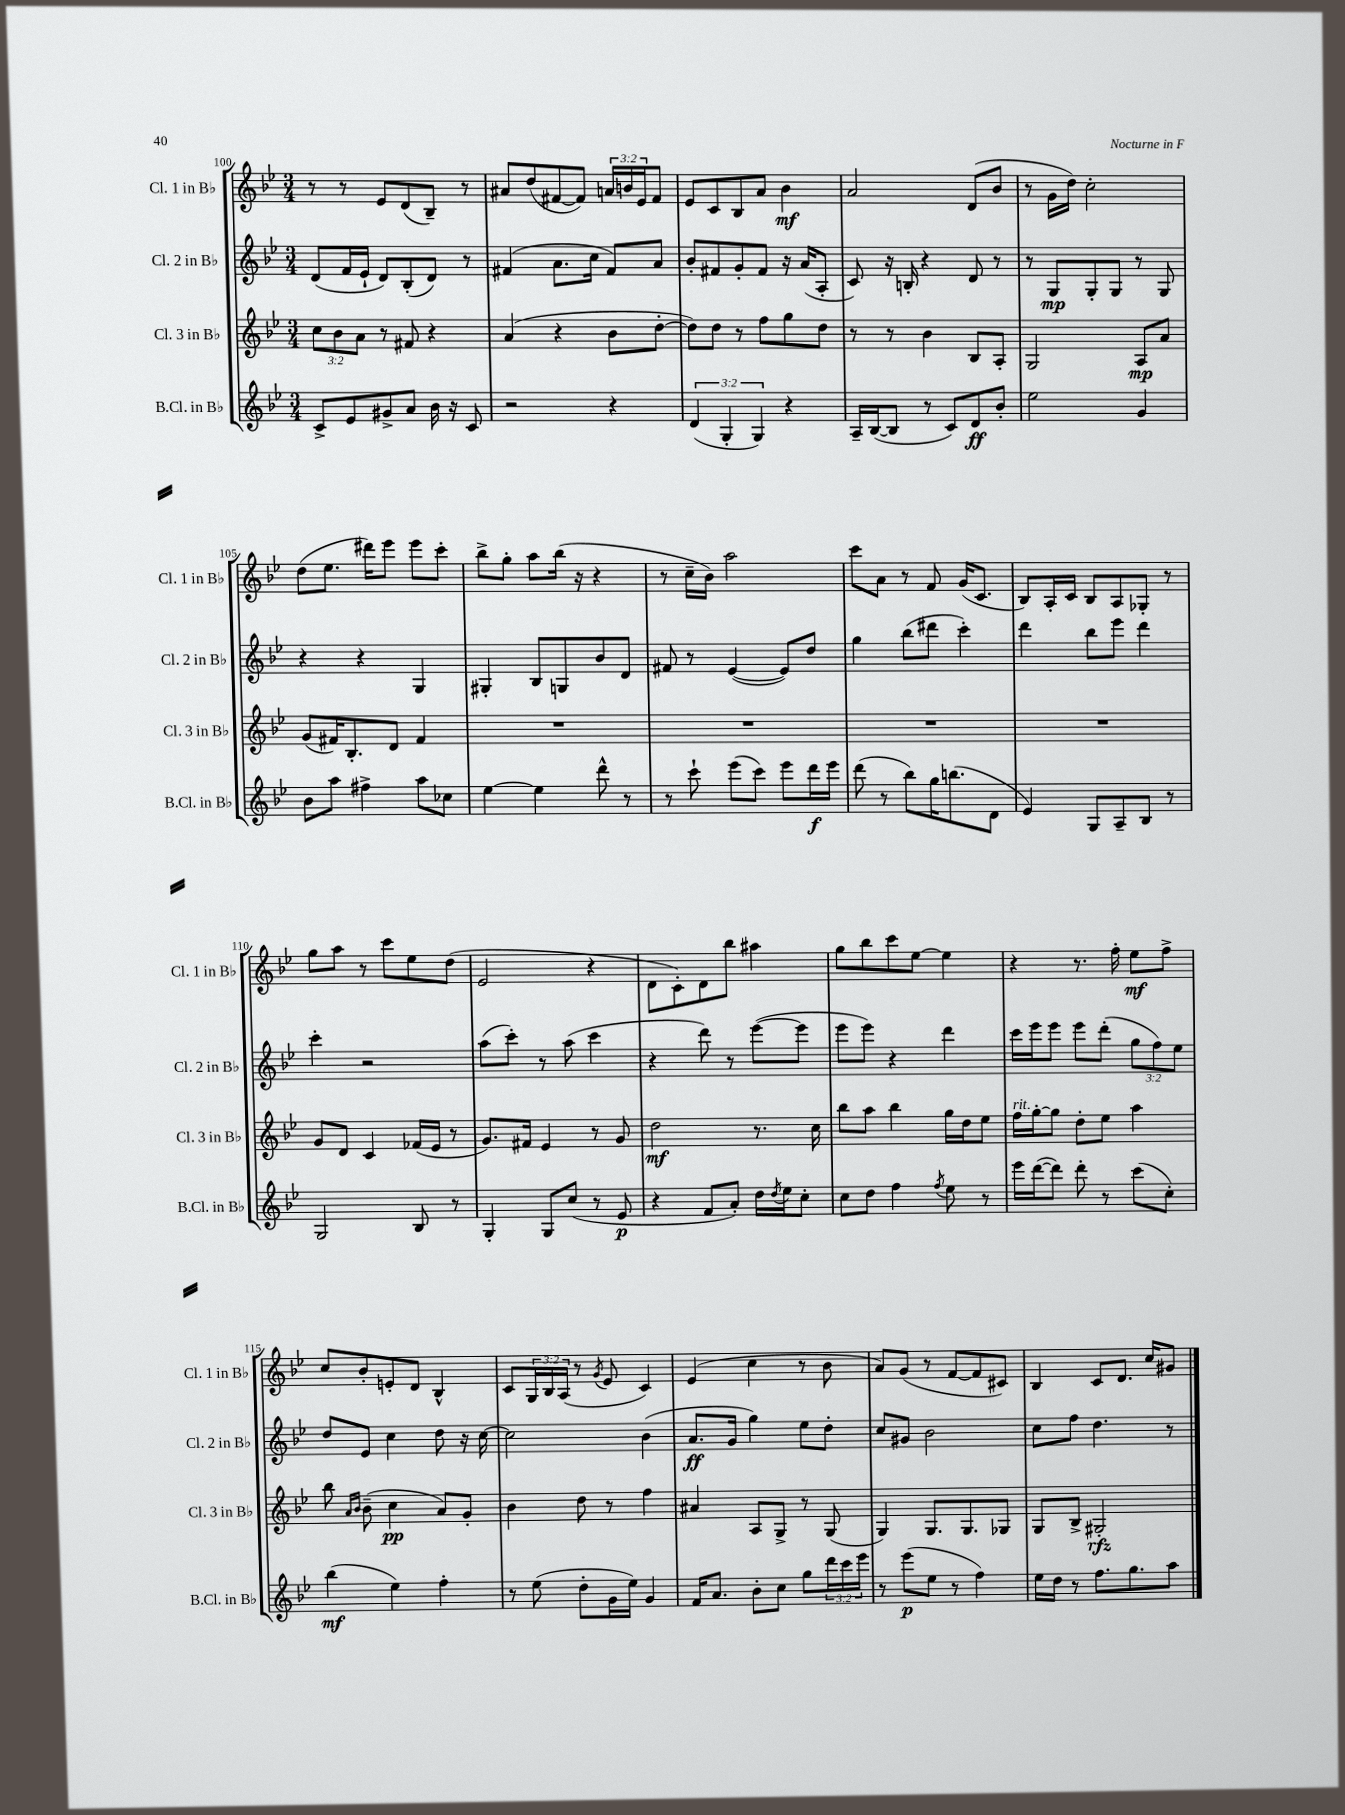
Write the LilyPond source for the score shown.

<<
\new StaffGroup <<
\new Staff = "s0" \with { instrumentName = "Cl. 1 in Bb" shortInstrumentName = "Cl. 1 in Bb" } {
    \clef treble \key bes \major \numericTimeSignature \time 3/4 \override Staff.TupletNumber.text = #tuplet-number::calc-fraction-text
    r8 r8 ees'8 d'8( bes8--) r8 |
    ais'8 d''8( fis'8~ fis'8) \tuplet 3/2 { a'16 b'16 ees'16 } fis'8 |
    ees'8 c'8 bes8 a'8 bes'4\mf |
    a'2 d'8( bes'8 |
    r8 g'16 d''16) c''2-. |
    d''8( ees''8. dis'''16) ees'''8 ees'''8 c'''8-. |
    bes''8-> g''8-. a''8 bes''16( r16 r4 |
    r8 c''16-- bes'16) a''2 |
    c'''8 a'8 r8 f'8 g'16( c'8. |
    bes8) a16-. c'16 bes8 a8 ges8-. r8 |
    g''8 a''8 r8 c'''8 ees''8 d''8( |
    ees'2 r4 |
    d'8 c'8-.) d'8 bes''8 ais''4 |
    g''8 bes''8 c'''8 ees''8~ ees''4 |
    r4 r8. f''16-. ees''8\mf f''8-> |
    c''8 bes'8-. e'8-. d'8 bes4-^ |
    c'8 \tuplet 3/2 { g16 bes16 a16( } r8 \acciaccatura { g'8 } ees'8 c'4) |
    ees'4( c''4 r8 bes'8 |
    a'8) g'8( r8 f'8~ f'8 cis'8) |
    bes4 c'8 d'8. c''16 gis'8 \bar "|." |
}
\new Staff = "s1" \with { instrumentName = "Cl. 2 in Bb" shortInstrumentName = "Cl. 2 in Bb" } {
    \clef treble \key bes \major \numericTimeSignature \time 3/4 \override Staff.TupletNumber.text = #tuplet-number::calc-fraction-text
    d'8( f'16 ees'16-! d'8) bes8-.( d'8) r8 |
    fis'4( a'8. c''16 fis'8) a'8 |
    bes'8-. fis'8 g'8-. fis'8 r16 a'16( a8-. |
    c'8) r16 b16-. r4 d'8 r8 |
    r8 g8\mp g8-. g8 r8 g8 |
    r4 r4 g4 |
    gis4-. bes8 g8 bes'8 d'8 |
    fis'8 r8 ees'4~( ees'8) d''8 |
    g''4 bes''8( dis'''8 c'''4-.) |
    d'''4 bes''8 ees'''8 d'''4 |
    c'''4-. r2 |
    a''8( c'''8-.) r8 a''8( c'''4 |
    r4 d'''8) r8 ees'''8~( ees'''8 |
    ees'''8 ees'''8) r4 d'''4 |
    c'''16 ees'''16 ees'''8 ees'''8 d'''8-.( \tuplet 3/2 { g''8 f''8) ees''8 } |
    d''8 ees'8 c''4 d''8 r16 c''16~ |
    c''2 bes'4( |
    a'8.\ff g'16 g''4) ees''8 d''8-. |
    c''8 gis'8 bes'2 |
    c''8 f''8 d''4. r8 \bar "|." |
}
\new Staff = "s2" \with { instrumentName = "Cl. 3 in Bb" shortInstrumentName = "Cl. 3 in Bb" } {
    \clef treble \key bes \major \numericTimeSignature \time 3/4 \override Staff.TupletNumber.text = #tuplet-number::calc-fraction-text
    \tuplet 3/2 { c''8 bes'8 a'8 } r8 fis'8 r4 |
    a'4( r4 bes'8 d''8~-. |
    d''8) d''8 r8 f''8 g''8 d''8 |
    r8 r8 bes'4 bes8 a8-. |
    g2 a8\mp a'8 |
    g'8( fis'16) bes8.-. d'8 fis'4 |
    R2. |
    R2. |
    R2. |
    R2. |
    g'8 d'8 c'4 fes'16( ees'16 r8 |
    g'8.) fis'16 ees'4 r8 g'8 |
    d''2\mf r8. c''16 |
    bes''8 a''8 bes''4 g''16 d''16 ees''8 |
    f''16^\markup { \italic "rit." } g''16~-. g''8 d''8-. ees''8 a''4 |
    bes''8 \grace { a'16 bes'16 } bes'8--( c''4\pp a'8) g'8-. |
    bes'4 d''8 r8 f''4 |
    ais'4 a8 g8-> r8 g8( |
    g4) g8. g8. ges8 |
    g8 bes8-> gis2-.\rfz \bar "|." |
}
\new Staff = "s3" \with { instrumentName = "B.Cl. in Bb" shortInstrumentName = "B.Cl. in Bb" } {
    \clef treble \key bes \major \numericTimeSignature \time 3/4 \override Staff.TupletNumber.text = #tuplet-number::calc-fraction-text
    c'8-> ees'8 gis'8-> a'8 bes'16 r16 c'8 |
    r2 r4 |
    \tuplet 3/2 { d'4( g4-. g4) } r4 |
    a16-- bes16~( bes8 r8 c'8) d'8\ff bes'8-. |
    ees''2 g'4 |
    bes'8 a''8 fis''4-> a''8 ces''8 |
    ees''4~ ees''4 d'''8-^ r8 |
    r8 c'''8-! ees'''8( c'''8) ees'''8 d'''16\f ees'''16 |
    d'''8( r8 bes''8) g''16 b''8.( d'8 |
    ees'4) g8 a8-- bes8 r8 |
    g2 bes8 r8 |
    g4-. g8 c''8( r8 ees'8\p |
    r4 f'8 a'8-.) d''16 \acciaccatura { d''8 } ees''16 c''8-. |
    c''8 d''8 f''4 \acciaccatura { f''8 } ees''8 r8 |
    ees'''16 d'''16~( d'''8) d'''8-. r8 c'''8( c''8-.) |
    bes''4\mf( ees''4) f''4-. |
    r8 ees''8( d''8-. g'16 ees''16) g'4 |
    f'16 a'8. bes'8-. c''8 g''8 \tuplet 3/2 { d'''16 c'''16 ees'''16 } |
    r8 ees'''8\p( ees''8 r8 f''4) |
    ees''16 d''16 r8 f''8. g''8. a''8 \bar "|." |
}
>>
>>
\layout { \context { \Score currentBarNumber = #100 } }
